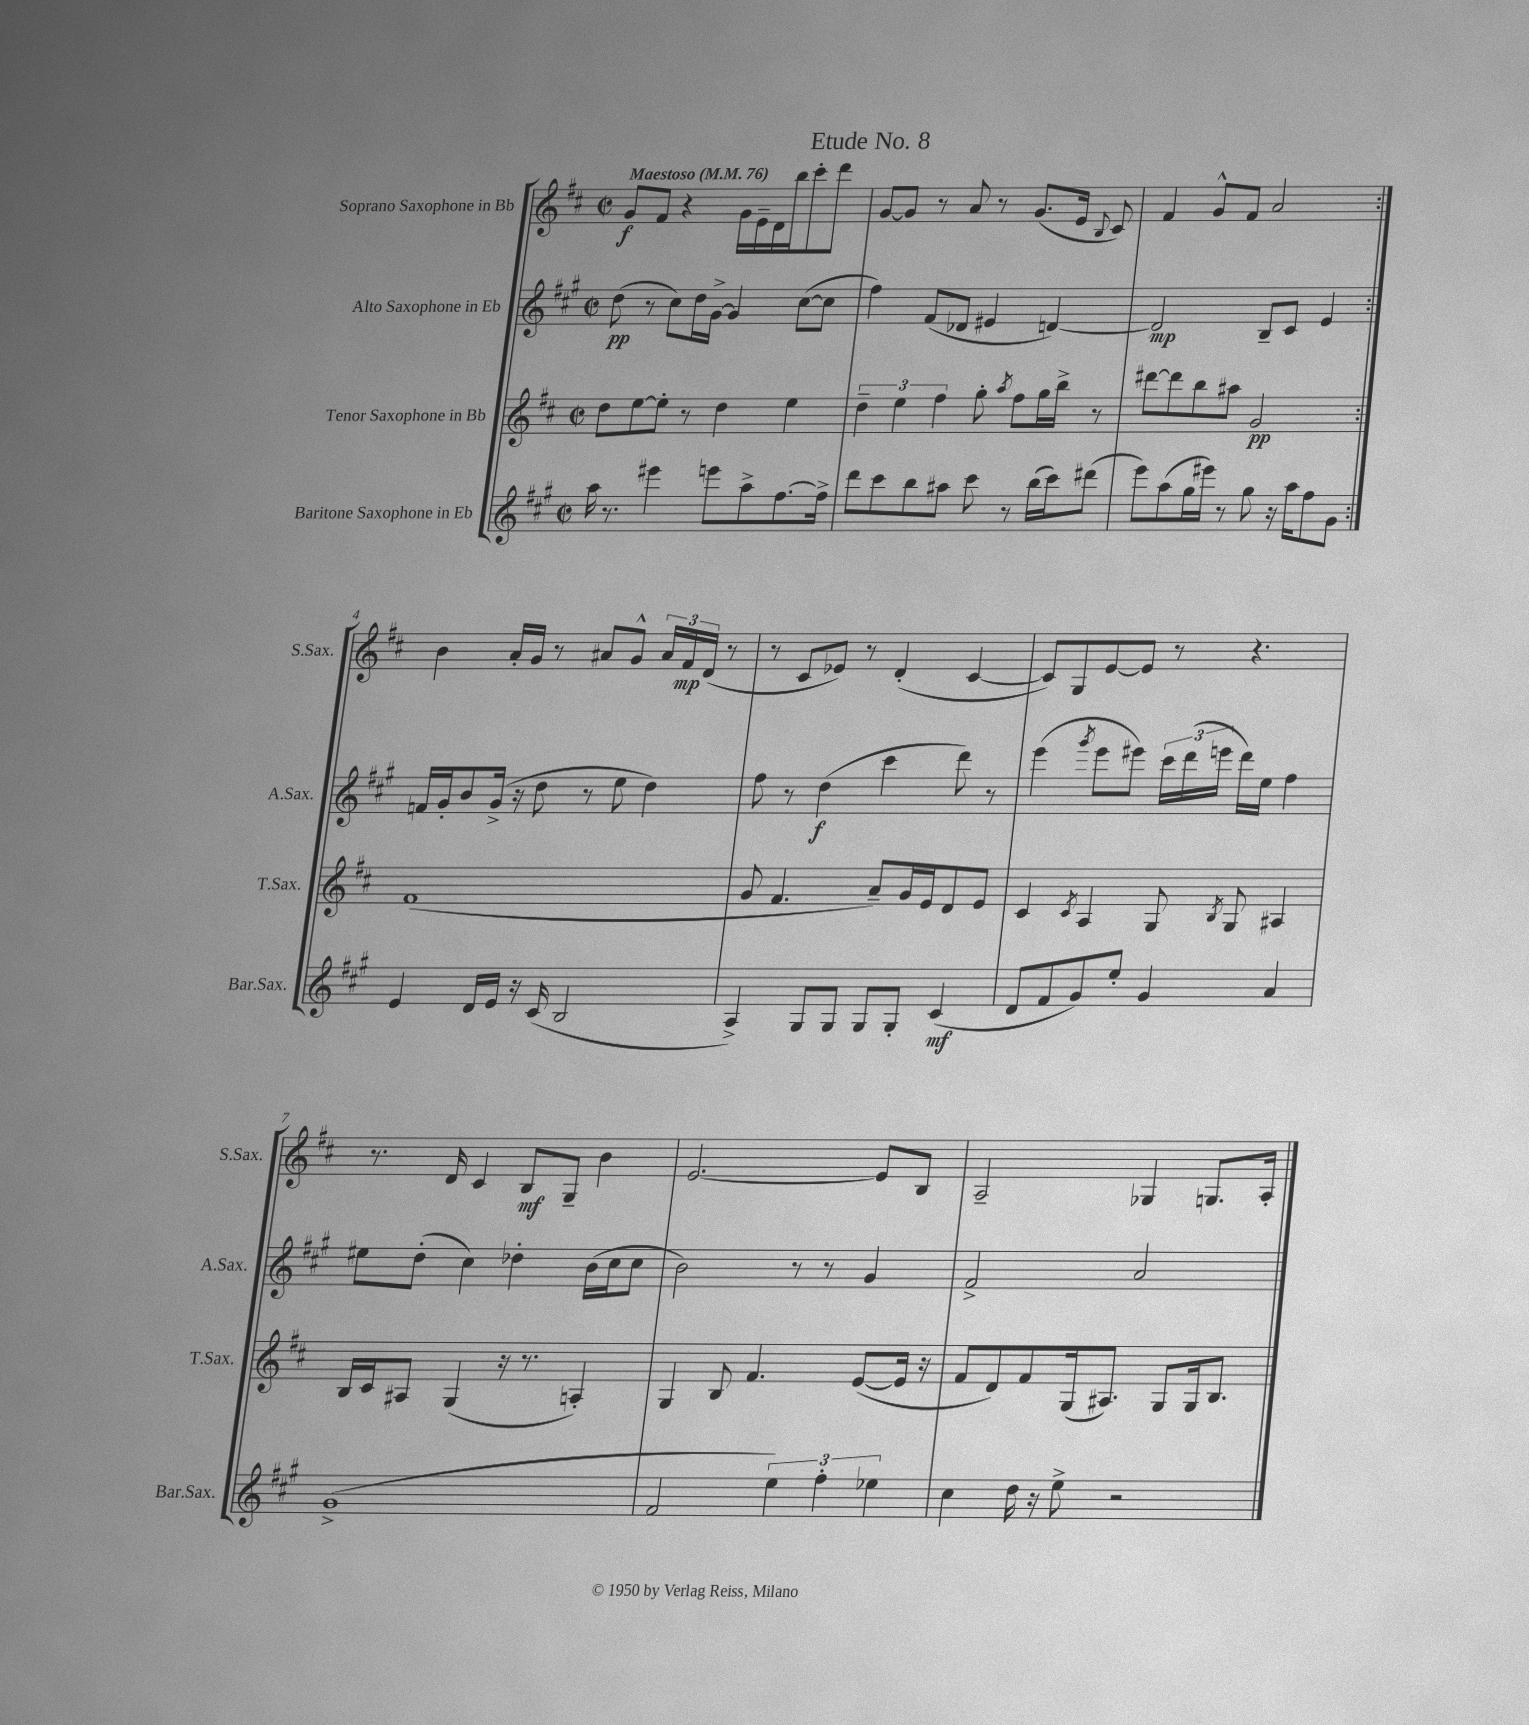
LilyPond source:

\header { title = "Etude No. 8" }
<<
\new StaffGroup <<
\new Staff = "s0" \with { instrumentName = "Soprano Saxophone in Bb" shortInstrumentName = "S.Sax." } {
    \clef treble \key d \major \defaultTimeSignature \time 2/2 \tempo "Maestoso" 4 = 76
    \autoBeamOff \repeat volta 2 { g'8[\f fis'8] r4 g'16[ e'16-- d'16 b''16 cis'''8-. d'''8] |
    g'8[~ g'8] r8 a'8 r8 g'8.[( e'16] \appoggiatura { b8 } cis'8) |
    fis'4 g'8[-^ fis'8] a'2 | }
    b'4 a'16[-. g'16] r8 ais'8[ g'8]-^ \tuplet 3/2 { ais'16[ fis'16\mp d'16]( } r8 |
    r8 cis'8[ ees'8]) r8 d'4-.( cis'4~ |
    cis'8[) g8 e'8~ e'8] r8 r4. |
    r8. d'16 cis'4 b8[\mf g8]-- b'4 |
    e'2.~ e'8[ b8] |
    a2-- ges4 g8.[ a16]-. \bar "|." |
}
\new Staff = "s1" \with { instrumentName = "Alto Saxophone in Eb" shortInstrumentName = "A.Sax." } {
    \clef treble \key a \major \defaultTimeSignature \time 2/2
    \autoBeamOff \repeat volta 2 { d''8\pp( r8 cis''8[) d''16 gis'16]~-> gis'4 cis''8[~( cis''8] |
    fis''4) fis'8[( des'8] eis'4 d'4~) |
    d'2\mp b8[-- cis'8] e'4 | }
    f'16[ gis'16-. b'8 gis'16]->( r16 d''8 r8 e''8 d''4) |
    fis''8 r8 d''4\f( cis'''4 d'''8) r8 |
    e'''4( \acciaccatura { gis'''8 } e'''8[ eis'''8]) \tuplet 3/2 { cis'''16[ d'''16( e'''16] } d'''16[) e''16] fis''4 |
    eis''8[ d''8]-.( cis''4) des''4-. b'16[( cis''16 cis''8] |
    b'2) r8 r8 gis'4 |
    fis'2-> a'2 \bar "|." |
}
\new Staff = "s2" \with { instrumentName = "Tenor Saxophone in Bb" shortInstrumentName = "T.Sax." } {
    \clef treble \key d \major \defaultTimeSignature \time 2/2
    \autoBeamOff \repeat volta 2 { d''8[ e''8~ e''8]-. r8 d''4 e''4 |
    \tuplet 3/2 { d''4-- e''4 fis''4 } g''8-. \acciaccatura { a''8 } fis''8[ g''16 b''16]-> r8 |
    dis'''8[~ dis'''8 b''8 ais''8] g'2\pp | }
    fis'1( |
    g'8 fis'4. a'8[--) g'16 e'16 d'8 e'8] |
    cis'4 \acciaccatura { cis'8 } a4 g8 \acciaccatura { b8 } g8 ais4 |
    b16[ cis'16 ais8] g4( r16 r8. a4-.) |
    g4 b8 fis'4. e'8[~( e'16] r16 |
    fis'8[ d'8) fis'8 g16( ais8.]) g8[ g16 b8.] \bar "|." |
}
\new Staff = "s3" \with { instrumentName = "Baritone Saxophone in Eb" shortInstrumentName = "Bar.Sax." } {
    \clef treble \key a \major \defaultTimeSignature \time 2/2
    \autoBeamOff \repeat volta 2 { a''16 r8. eis'''4 e'''8[ a''8-> fis''8.~ fis''16]-> |
    d'''8[ cis'''8 b''8 ais''8] cis'''8 r8 b''16[( cis'''16) dis'''8]( |
    e'''8[) a''8( gis''16 eis'''16]) r8 gis''8 r16 a''16[ fis''8 gis'8] | }
    e'4 d'16[ e'16] r16 cis'16( b2 |
    a4->) gis8[ gis8] gis8[ gis8]-. cis'4\mf( |
    d'8[ fis'8 gis'8) e''8]-. gis'4 a'4 |
    gis'1->( |
    fis'2 \tuplet 3/2 { e''4) fis''4-. ees''4 } |
    cis''4 d''16 r16 e''8-> r2 \bar "|." |
}
>>
>>
